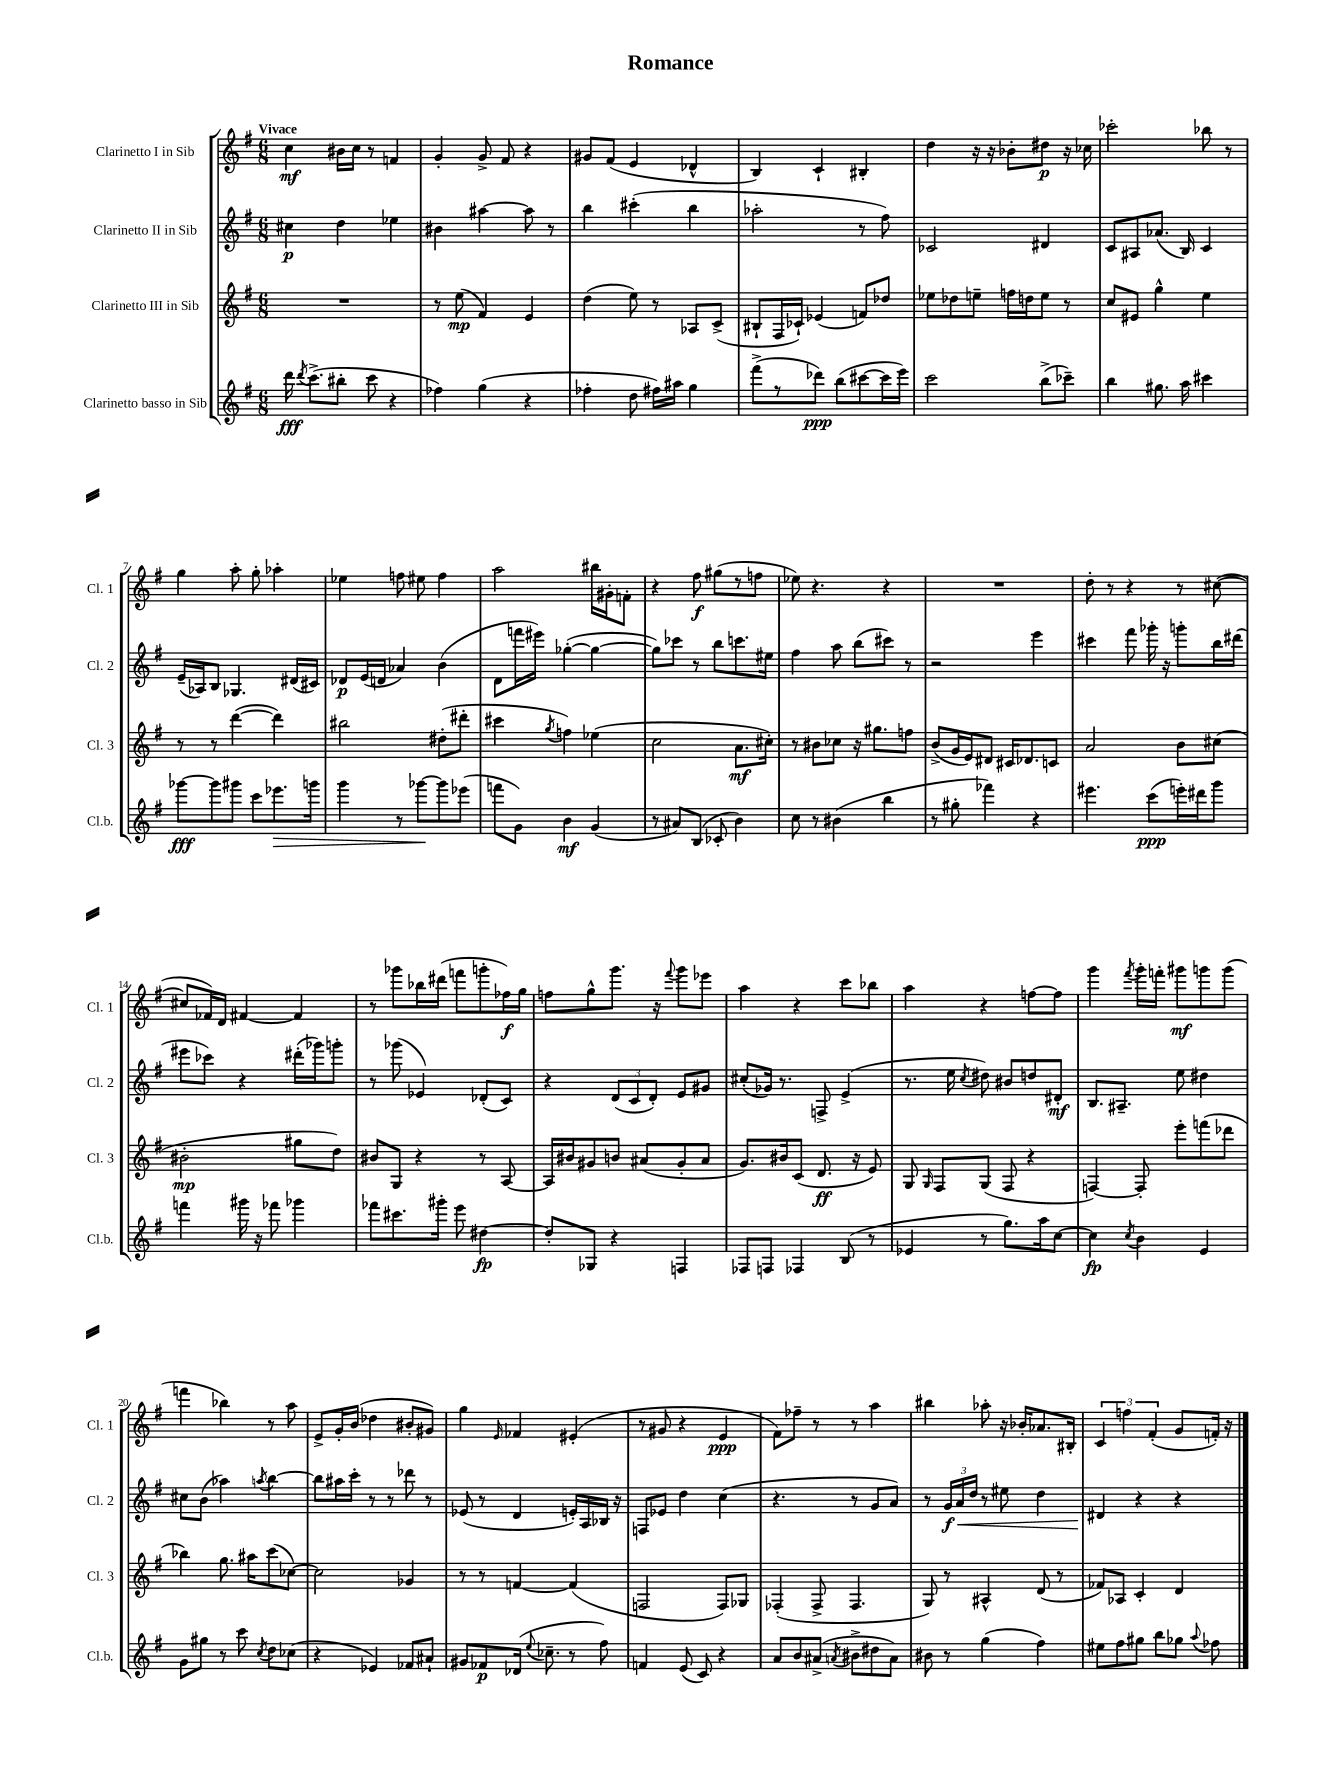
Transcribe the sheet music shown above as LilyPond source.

\header { title = "Romance" }
<<
\new StaffGroup <<
\new Staff = "s0" \with { instrumentName = "Clarinetto I in Sib" shortInstrumentName = "Cl. 1" } {
    \clef treble \key g \major \numericTimeSignature \time 6/8 \tempo "Vivace"
    \autoBeamOff c''4\mf bis'16[ c''16] r8 f'4 |
    g'4-. g'8-> fis'8 r4 |
    gis'8[ fis'8]( e'4 des'4-^ |
    b4) c'4-! bis4-. |
    d''4 r16 r16 bes'8[-. dis''8]\p r16 ces''16 |
    ces'''2-. bes''8 r8 |
    g''4 a''8-. g''8-. aes''4-. |
    ees''4 f''8 eis''8 f''4 |
    a''2 bis''16[ gis'16-. f'8]-. |
    r4 fis''8\f gis''8[( r8 f''8] |
    ees''8) r4. r4 |
    R2. |
    d''8-. r8 r4 r8 cis''8~( |
    cis''8[ fes'16) d'16] fis'4~ fis'4 |
    r8 ges'''8[ bes''16 dis'''16]( f'''8[ g'''8-. fes''16\f) g''16] |
    f''8[ g''8-^ g'''8.] r16 \appoggiatura { fis'''8 } g'''8[ ees'''8] |
    a''4 r4 c'''8[ bes''8] |
    a''4 r4 f''8[~ f''8] |
    g'''4 \acciaccatura { fis'''8 } g'''16[-. f'''16]-. gis'''8[\mf g'''8 g'''8]( |
    f'''4 bes''4) r8 a''8 |
    e'8[-> g'16-. b'16]( des''4 bis'8[-. gis'8]) |
    g''4 \grace { e'16 } fes'4 eis'4-.( |
    r8 gis'8 r4 e'4\ppp |
    fis'8[) fes''8]-- r8 r8 a''4 |
    bis''4 aes''8-. r16 bes'16[-. aes'8. bis16]-. |
    \tuplet 3/2 { c'4 f''4 fis'4-.( } g'8[ f'16]-.) r16 \bar "|." |
}
\new Staff = "s1" \with { instrumentName = "Clarinetto II in Sib" shortInstrumentName = "Cl. 2" } {
    \clef treble \key g \major \numericTimeSignature \time 6/8
    \autoBeamOff cis''4\p d''4 ees''4 |
    bis'4 ais''4~ ais''8 r8 |
    b''4 cis'''4-.( b''4 |
    aes''2-. r8 fis''8) |
    ces'2 dis'4 |
    c'8[ ais8 aes'8.]( b16) c'4 |
    e'16[--( aes16) b8] ges4. dis'16[( cis'16]) |
    des'8[\p e'16( d'16] aes'4) b'4( |
    d'8[ f'''16 eis'''16]) ges''4~-.( ges''4~ |
    ges''8[) ces'''8] r8 b''8[ c'''8. eis''16] |
    fis''4 a''8 b''8[( cis'''8]) r8 |
    r2 e'''4 |
    cis'''4 fis'''8 ges'''16-. r16 g'''8[-. b''16 dis'''16]( |
    eis'''8[ ces'''8]) r4 dis'''16[-.( ges'''16) g'''8]-. |
    r8 ges'''8( ees'4) des'8[-.( c'8]) |
    r4 \tuplet 3/2 { d'8[( c'8 d'8]-.) } e'8[ gis'8] |
    cis''8[-.( ges'16]) r8. f8-> e'4->( |
    r8. e''16 \acciaccatura { c''8 } dis''8) bis'8[ d''8 dis'8]-.\mf |
    b8.[ ais8.]-- e''8 dis''4 |
    cis''8[ b'8]( aes''4) \acciaccatura { a''8 } b''4~ |
    b''8[ ais''16 c'''16]-. r8 r8 des'''8 r8 |
    ees'8( r8 d'4 e'16[-.) a16 bes16] r16 |
    f8[ ees'8] d''4 c''4( |
    r4. r8 g'8[ a'8]) |
    r8 \tuplet 3/2 { g'16[\f\< a'16 d''16] } r8 eis''8 d''4 |
    dis'4\! r4 r4 \bar "|." |
}
\new Staff = "s2" \with { instrumentName = "Clarinetto III in Sib" shortInstrumentName = "Cl. 3" } {
    \clef treble \key g \major \numericTimeSignature \time 6/8
    \autoBeamOff R2. |
    r8 e''8\mp( fis'4) e'4 |
    d''4( e''8) r8 aes8[ c'8]->( |
    bis8[-! fis16 ces'16]-!) ees'4( f'8[) des''8] |
    ees''8[ des''8 e''8]-- f''16[ d''16 e''8] r8 |
    c''8[ eis'8] g''4-^ e''4 |
    r8 r8 d'''4~( d'''4) |
    bis''2 dis''8[-.( dis'''8]-. |
    cis'''4 \acciaccatura { g''8 } f''4) ees''4( |
    c''2 a'8.[\mf cis''16]-.) |
    r8 bis'8[ ces''8] r16 gis''8.[ f''8] |
    b'8[->( g'16 e'16) dis'8] cis'16[ des'8. c'8] |
    a'2 b'8[ cis''8]( |
    bis'2-.\mp gis''8[ d''8]) |
    bis'8[ g8] r4 r8 a8~ |
    a16[ bis'16 gis'8 b'8] ais'8[( gis'8-. ais'8] |
    g'8.[) bis'16 c'8]( d'8.\ff r16 e'8) |
    g8 \grace { g16 } fis8[ g8]( fis8 r4 |
    f4~) f8-. e'''8[-. f'''8( des'''8] |
    bes''4) g''8. ais''16[ c'''8( ces''8]~) |
    ces''2 ges'4 |
    r8 r8 f'4~ f'4( |
    f2 f8[) ges8] |
    fes4-.( fes8-> fes4. |
    g8) r8 ais4-^ d'8( r8 |
    fes'8[) aes8] c'4-. d'4 \bar "|." |
}
\new Staff = "s3" \with { instrumentName = "Clarinetto basso in Sib" shortInstrumentName = "Cl.b." } {
    \clef treble \key g \major \numericTimeSignature \time 6/8
    \autoBeamOff d'''16\fff \acciaccatura { d'''8 } c'''8.[->( bis''8]-. c'''8 r4 |
    fes''4) g''4( r4 |
    fes''4-. d''8 fis''16[) ais''16] g''4 |
    fis'''8[->( r8 des'''8]\ppp) b''8[( cis'''8~ cis'''16 e'''16]) |
    c'''2 b''8[->( ces'''8]--) |
    b''4 gis''8. a''16 cis'''4 |
    ges'''8[~\fff ges'''8 gis'''8] c'''8[ ees'''8.\> g'''16] |
    g'''4 r8 ges'''8[~\! ges'''8 ees'''8]( |
    f'''8[ g'8]) b'4\mf g'4( |
    r8 ais'8[) b8]( ces'8-. b'4) |
    c''8 r8 bis'4( b''4 |
    r8 gis''8-. fes'''4) r4 |
    eis'''4. c'''8[\ppp( e'''16-.) dis'''16 g'''8] |
    f'''4 gis'''16 r16 fes'''8 ges'''4 |
    fes'''8[ cis'''8. gis'''16]-. e'''8 dis''4~\fp |
    dis''8[-. ges8] r4 f4 |
    fes8[ f8] fes4 b8( r8 |
    ees'4 r8 g''8.[) a''16 c''8]~ |
    c''4\fp \acciaccatura { c''8 } b'4 e'4 |
    g'8[ gis''8] r8 c'''8 \acciaccatura { c''8 } d''8[ ces''8]( |
    r4 ees'4) fes'8[ ais'8]-! |
    gis'8[ fes'8\p des'16]( \appoggiatura { e''8 } ces''8.-- r8 fis''8) |
    f'4 e'8( c'8) r4 |
    a'8[ b'8 ais'8]->( \acciaccatura { a'8 } bis'8[-> dis''8 a'8]) |
    bis'8 r8 g''4( fis''4) |
    eis''8[ fis''8 gis''8] b''8[ ges''8] \appoggiatura { a''8 } fes''8 \bar "|." |
}
>>
>>
